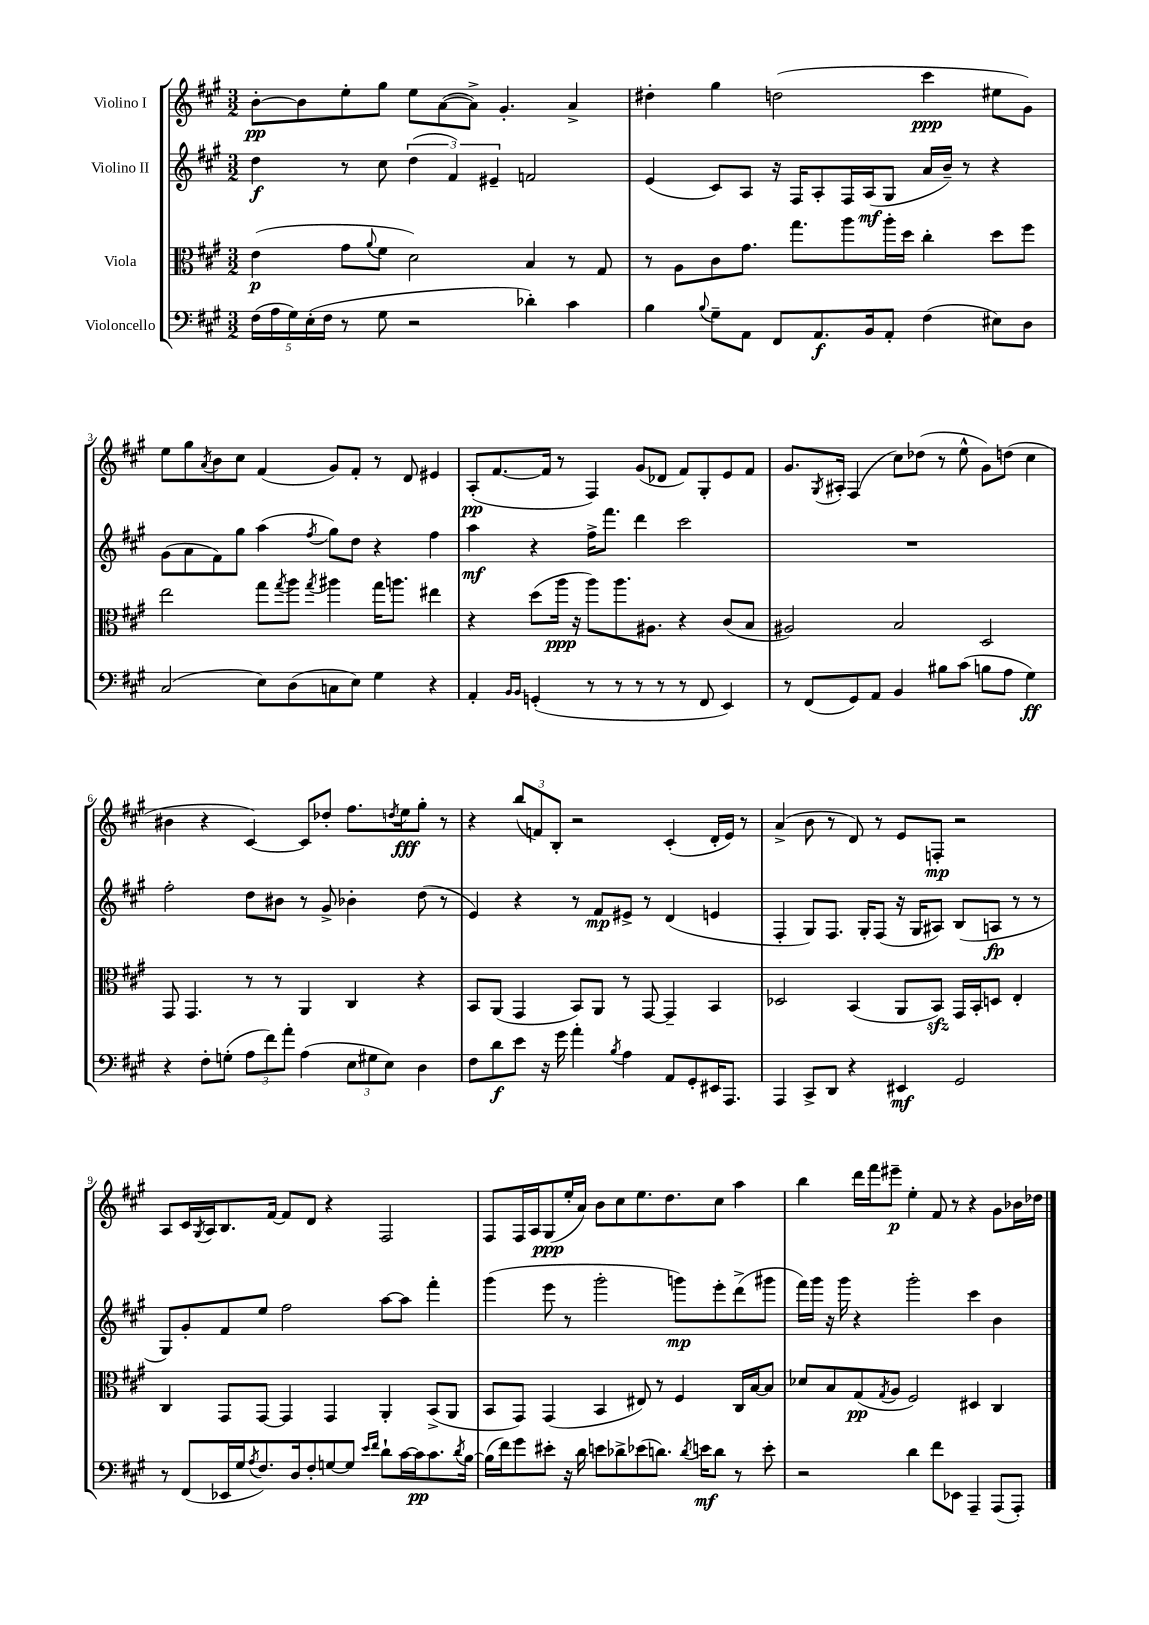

**kern	**dynam	**kern	**dynam	**kern	**dynam	**kern	**dynam
*part4	*part4	*part3	*part3	*part2	*part2	*part1	*part1
*staff4	*staff4	*staff3	*staff3	*staff2	*staff2	*staff1	*staff1
*I"Violoncello	*	*I"Viola	*	*I"Violino II	*	*I"Violino I	*
*clefF4	*	*clefC3	*	*clefG2	*	*clefG2	*
*k[f#c#g#]	*	*k[f#c#g#]	*	*k[f#c#g#]	*	*k[f#c#g#]	*
*M3/2	*	*M3/2	*	*M3/2	*	*M3/2	*
=1	=1	=1	=1	=1	=1	=1	=1
(20F#\LL	.	(4e\	p	4dd\	f	[8b'\L	pp
20A\	.	.	.	.	.	.	.
20G#\)	.	.	.	.	.	.	.
.	.	.	.	.	.	8b\]	.
(20E'\	.	.	.	.	.	.	.
20F#\JJ	.	.	.	.	.	.	.
8r	.	8g#\L	.	8r	.	8ee'\	.
.	.	8qqa/	.	.	.	.	.
8G#\	.	8f#\J	.	8cc#\	.	8gg#\J	.
2r	.	2d\)	.	(6dd\	.	8ee\L	.
.	.	.	.	.	.	([8a\	.
.	.	.	.	6f#/)	.	.	.
.	.	.	.	.	.	8a^\J])	.
.	.	.	.	6e#X~/	.	.	.
.	.	.	.	.	.	4.g#'/	.
4d-X'\)	.	4B/	.	2fn/	.	.	.
4c#\	.	8r	.	.	.	4a^/	.
.	.	8G#/	.	.	.	.	.
=2	=2	=2	=2	=2	=2	=2	=2
4B\	.	8r	.	(4e/	.	4dd#X'\	.
.	.	8A\L	.	.	.	.	.
8qqB/	.	.	.	.	.	.	.
8G#~\L	.	8c#\	.	8c#/L)	.	4gg#\	.
8AA\J	.	8.g#\J	.	8A/J	.	.	.
8FF#/L	.	.	.	16r	.	(2ddn\	.
.	.	8.gg#\L	.	16F#/KL	.	.	.
8.AA/	f	.	.	8A'/	.	.	.
.	.	8aa\	.	16F#/L	.	.	.
16BB/k	.	.	.	(16A/J	mf	.	.
8AA'/J	.	16aa'\L	.	8G#/J	.	.	.
.	.	16dd\JJ	.	.	.	.	.
(4F#\	.	4cc#'\	.	16a/LL	.	4ccc#\	ppp
.	.	.	.	16b~/JJ)	.	.	.
.	.	.	.	8r	.	.	.
8E#X\L)	.	8dd\L	.	4r	.	8ee#X\L	.
8D\J	.	8ff#\J	.	.	.	8g#\J)	.
!!LO:LB:g=z
=3	=3	=3	=3	=3	=3	=3	=3
(2C#/	.	2ee\	.	(8g#\L	.	8ee\L	.
.	.	.	.	8a\	.	8gg#\	.
.	.	.	.	.	.	8qa/	.
.	.	.	.	8f#\)	.	8b\	.
.	.	.	.	8gg#\J	.	8cc#\J	.
8E\L)	.	8gg#\L	.	(4aa\	.	(4f#/	.
.	.	8qgg#/	.	.	.	.	.
(8D\	.	8aa\J	.	.	.	.	.
.	.	8qgg#/	.	8qff#/	.	.	.
8Cn\	.	4aa#X\	.	8gg#\L)	.	8g#/L)	.
8E\J)	.	.	.	8dd\J	.	8f#'/J	.
4G#\	.	16gg#\KL	.	4r	.	8r	.
.	.	8.aan\J	.	.	.	.	.
.	.	.	.	.	.	8d/	.
4r	.	4ee#X\	.	4ff#\	.	4e#X/	.
=4	=4	=4	=4	=4	=4	=4	=4
4AA'/	.	4r	.	4aa\	mf	(8A'/L	pp
.	.	.	.	.	.	[8.f#/	.
16qqBB/LL	.	.	.	.	.	.	.
16qqBB/JJ	.	.	.	.	.	.	.
(4GGn'/	.	(8dd\L	.	4r	.	.	.
.	.	.	.	.	.	16f#/Jk]	.
.	.	16aa\Jk	ppp	.	.	8r	.
.	.	16r	.	.	.	.	.
8r	.	8aa\L)	.	16ff#^\KL	.	4F#/)	.
.	.	.	.	8.fff#\J	.	.	.
8r	.	8.aa\	.	.	.	.	.
8r	.	.	.	4ddd\	.	(8g#/L	.
.	.	8.A#X\J	.	.	.	.	.
8r	.	.	.	.	.	8d-X/J	.
8r	.	4r	.	2ccc#\	.	8f#/L)	.
8FF#/	.	.	.	.	.	8G#'/	.
4EE/)	.	(8c#/L	.	.	.	8e/	.
.	.	8B/J	.	.	.	8f#/J	.
=5	=5	=5	=5	=5	=5	=5	=5
8r	.	2A#X/)	.	1.r	.	8.g#/L	.
(8FF#/L	.	.	.	.	.	.	.
.	.	.	.	.	.	8qG#/	.
.	.	.	.	.	.	16A#X'/Jk	.
8GG#/)	.	.	.	.	.	(4F#/	.
8AA/J	.	.	.	.	.	.	.
4BB/	.	2B/	.	.	.	8cc#\L)	.
.	.	.	.	.	.	(8dd-X\J	.
8B#X\L	.	.	.	.	.	8r	.
(8c#\J	.	.	.	.	.	8ee^^\	.
8Bn\L	.	2D/	.	.	.	8g#\L)	.
8A\J	.	.	.	.	.	(8ddn\J	.
4G#\)	ff	.	.	.	.	4cc#\	.
!!LO:LB:g=z
=6	=6	=6	=6	=6	=6	=6	=6
4r	.	8GG#/	.	2ff#'\	.	4b#X\	.
.	.	4.GG#/	.	.	.	.	.
8F#'\L	.	.	.	.	.	4r	.
(8Gn'\J	.	.	.	.	.	.	.
12A\L	.	8r	.	8dd\L	.	[4c#/)	.
12f#\)	.	.	.	.	.	.	.
.	.	8r	.	8b#X\J	.	.	.
12a'\J	.	.	.	.	.	.	.
(4A\	.	4AA/	.	8r	.	8c#/L]	.
.	.	.	.	8g#^/	.	8dd-X'/J	.
12E\L	.	4C#/	.	4b-X'\	.	8.ff#\L	.
12G#X\	.	.	.	.	.	.	.
12E\J)	.	.	.	.	.	.	.
.	.	.	.	.	.	8qddn/	.
.	.	.	.	.	.	16ee\k	fff
4D\	.	4r	.	(8dd\	.	8gg#'\J	.
.	.	.	.	8r	.	8r	.
=7	=7	=7	=7	=7	=7	=7	=7
8F#\L	.	8BB/L	.	4e/)	.	4r	.
8d\	f	(8AA/J	.	.	.	.	.
8e\J	.	4GG#/	.	4r	.	(12bb/L	.
.	.	.	.	.	.	12fn/)	.
16r	.	.	.	.	.	.	.
.	.	.	.	.	.	12B'/J	.
16g#\	.	.	.	.	.	.	.
4a'\	.	8BB/L)	.	8r	.	2r	.
.	.	8AA/J	.	8f#/L	mp	.	.
8qB/	.	.	.	.	.	.	.
4A\	.	8r	.	8e#X^/J	.	.	.
.	.	[8GG#/	.	8r	.	.	.
8AA/L	.	4GG#~/]	.	(4d/	.	(4c#'/	.
8GG#'/	.	.	.	.	.	.	.
16EE#X/K	.	4BB/	.	4en/	.	16d'/LL	.
8.AAA/J	.	.	.	.	.	16e/JJ)	.
.	.	.	.	.	.	8r	.
=8	=8	=8	=8	=8	=8	=8	=8
4AAA/	.	2D-X/	.	4F#'/	.	(4a^/	.
8CC#^/L	.	.	.	8G#/L)	.	8b\	.
8DD/J	.	.	.	8.F#/J	.	8r	.
4r	.	(4BB/	.	.	.	8d/)	.
.	.	.	.	16G#'/KL	.	.	.
.	.	.	.	(8F#/J	.	8r	.
4EE#X/	mf	8AA/L	.	16r	.	8e/L	.
.	.	.	.	16G#/KL	.	.	.
.	.	8BBzz/J)	.	8A#X/J)	.	8Fn'/J	mp
2GG#/	.	16GG#/LL	.	(8B/L	.	2r	.
.	.	16BB'/J	.	.	.	.	.
.	.	8Dn/J	.	8An/J	fp	.	.
.	.	4E'/	.	8r	.	.	.
.	.	.	.	8r	.	.	.
!!LO:LB:g=z
=9	=9	=9	=9	=9	=9	=9	=9
8r	.	4C#/	.	8G#/L)	.	8A/L	.
(8FF#/L	.	.	.	8g#'/	.	16c#/L	.
.	.	.	.	.	.	8qG#/	.
.	.	.	.	.	.	16A/J	.
16EE-X/L	.	8GG#/L	.	8f#/	.	8.B/	.
16G#/J	.	.	.	.	.	.	.
8qA/	.	.	.	.	.	.	.
8.F#/)	.	[8GG#/J	.	8ee/J	.	.	.
.	.	.	.	.	.	[16f#/Jk	.
.	.	4GG#/]	.	2ff#\	.	8f#/L]	.
16D/k	.	.	.	.	.	.	.
8F#'/	.	.	.	.	.	8d/J	.
[8Gn/	.	4GG#/	.	.	.	4r	.
8G/J]	.	.	.	.	.	.	.
16qqe/LL	.	.	.	.	.	.	.
16qqf#/JJ	.	.	.	.	.	.	.
8d`\L	.	4AA'/	.	[8aa\L	.	2F#/	.
[16c#\L	.	.	.	8aa\J]	.	.	.
16c#\J]	pp	.	.	.	.	.	.
8.c#\	.	(8BB^/L	.	4fff#'\	.	.	.
.	.	8AA/J	.	.	.	.	.
8qd/	.	.	.	.	.	.	.
[16B\Jk	.	.	.	.	.	.	.
=10	=10	=10	=10	=10	=10	=10	=10
(16B\LL]	.	8BB/L	.	(4ggg#\	.	8F#/L	.
16f#\J)	.	.	.	.	.	.	.
8g#\	.	8GG#/J)	.	.	.	16F#/L	.
.	.	.	.	.	.	16A/J	.
8e#X'\J	.	(4GG#/	.	8eee\	.	(8G#/	ppp
16r	.	.	.	8r	.	16ee'/L	.
16d\	.	.	.	.	.	16a/JJ)	.
8en\L	.	4BB/	.	2ggg#'\	.	8b\L	.
8d-X^\	.	.	.	.	.	8cc#\	.
(8e-X\	.	8E#X/)	.	.	.	8.ee\	.
8.dn\J)	.	8r	.	.	.	.	.
.	.	.	.	.	.	8.dd\	.
.	.	4F#/	.	8gggn\L)	mp	.	.
8qd/	.	.	.	.	.	.	.
16en\KL	mf	.	.	.	.	.	.
8d\J	.	.	.	8eee'\	.	8cc#\J	.
8r	.	16C#/LL	.	(8ddd^\	.	4aa\	.
.	.	[16B/J	.	.	.	.	.
8e'\	.	8B/J]	.	8ggg#X\J	.	.	.
=11	=11	=11	=11	=11	=11	=11	=11
2r	.	8d-X/L	.	16fff#\LL)	.	4bb\	.
.	.	.	.	16ggg#\JJ	.	.	.
.	.	8B/	.	16r	.	.	.
.	.	.	.	16ggg#\	.	.	.
.	.	(8G#/	pp	4r	.	16ddd\LL	.
.	.	.	.	.	.	16fff#\J	.
.	.	8qG#/	.	.	.	.	.
.	.	8A/J	.	.	.	8eee#X~\J	p
4d\	.	2F#/)	.	2ggg#'\	.	4ee'\	.
8f#\L	.	.	.	.	.	8f#/	.
8EE-X\J	.	.	.	.	.	8r	.
4AAA~/	.	4D#X/	.	4ccc#\	.	4r	.
(8AAA/L	.	4C#/	.	4b\	.	8g#\L	.
8AAA'/J)	.	.	.	.	.	16b-X\L	.
.	.	.	.	.	.	16dd-X\JJ	.
==	==	==	==	==	==	==	==
*-	*-	*-	*-	*-	*-	*-	*-
